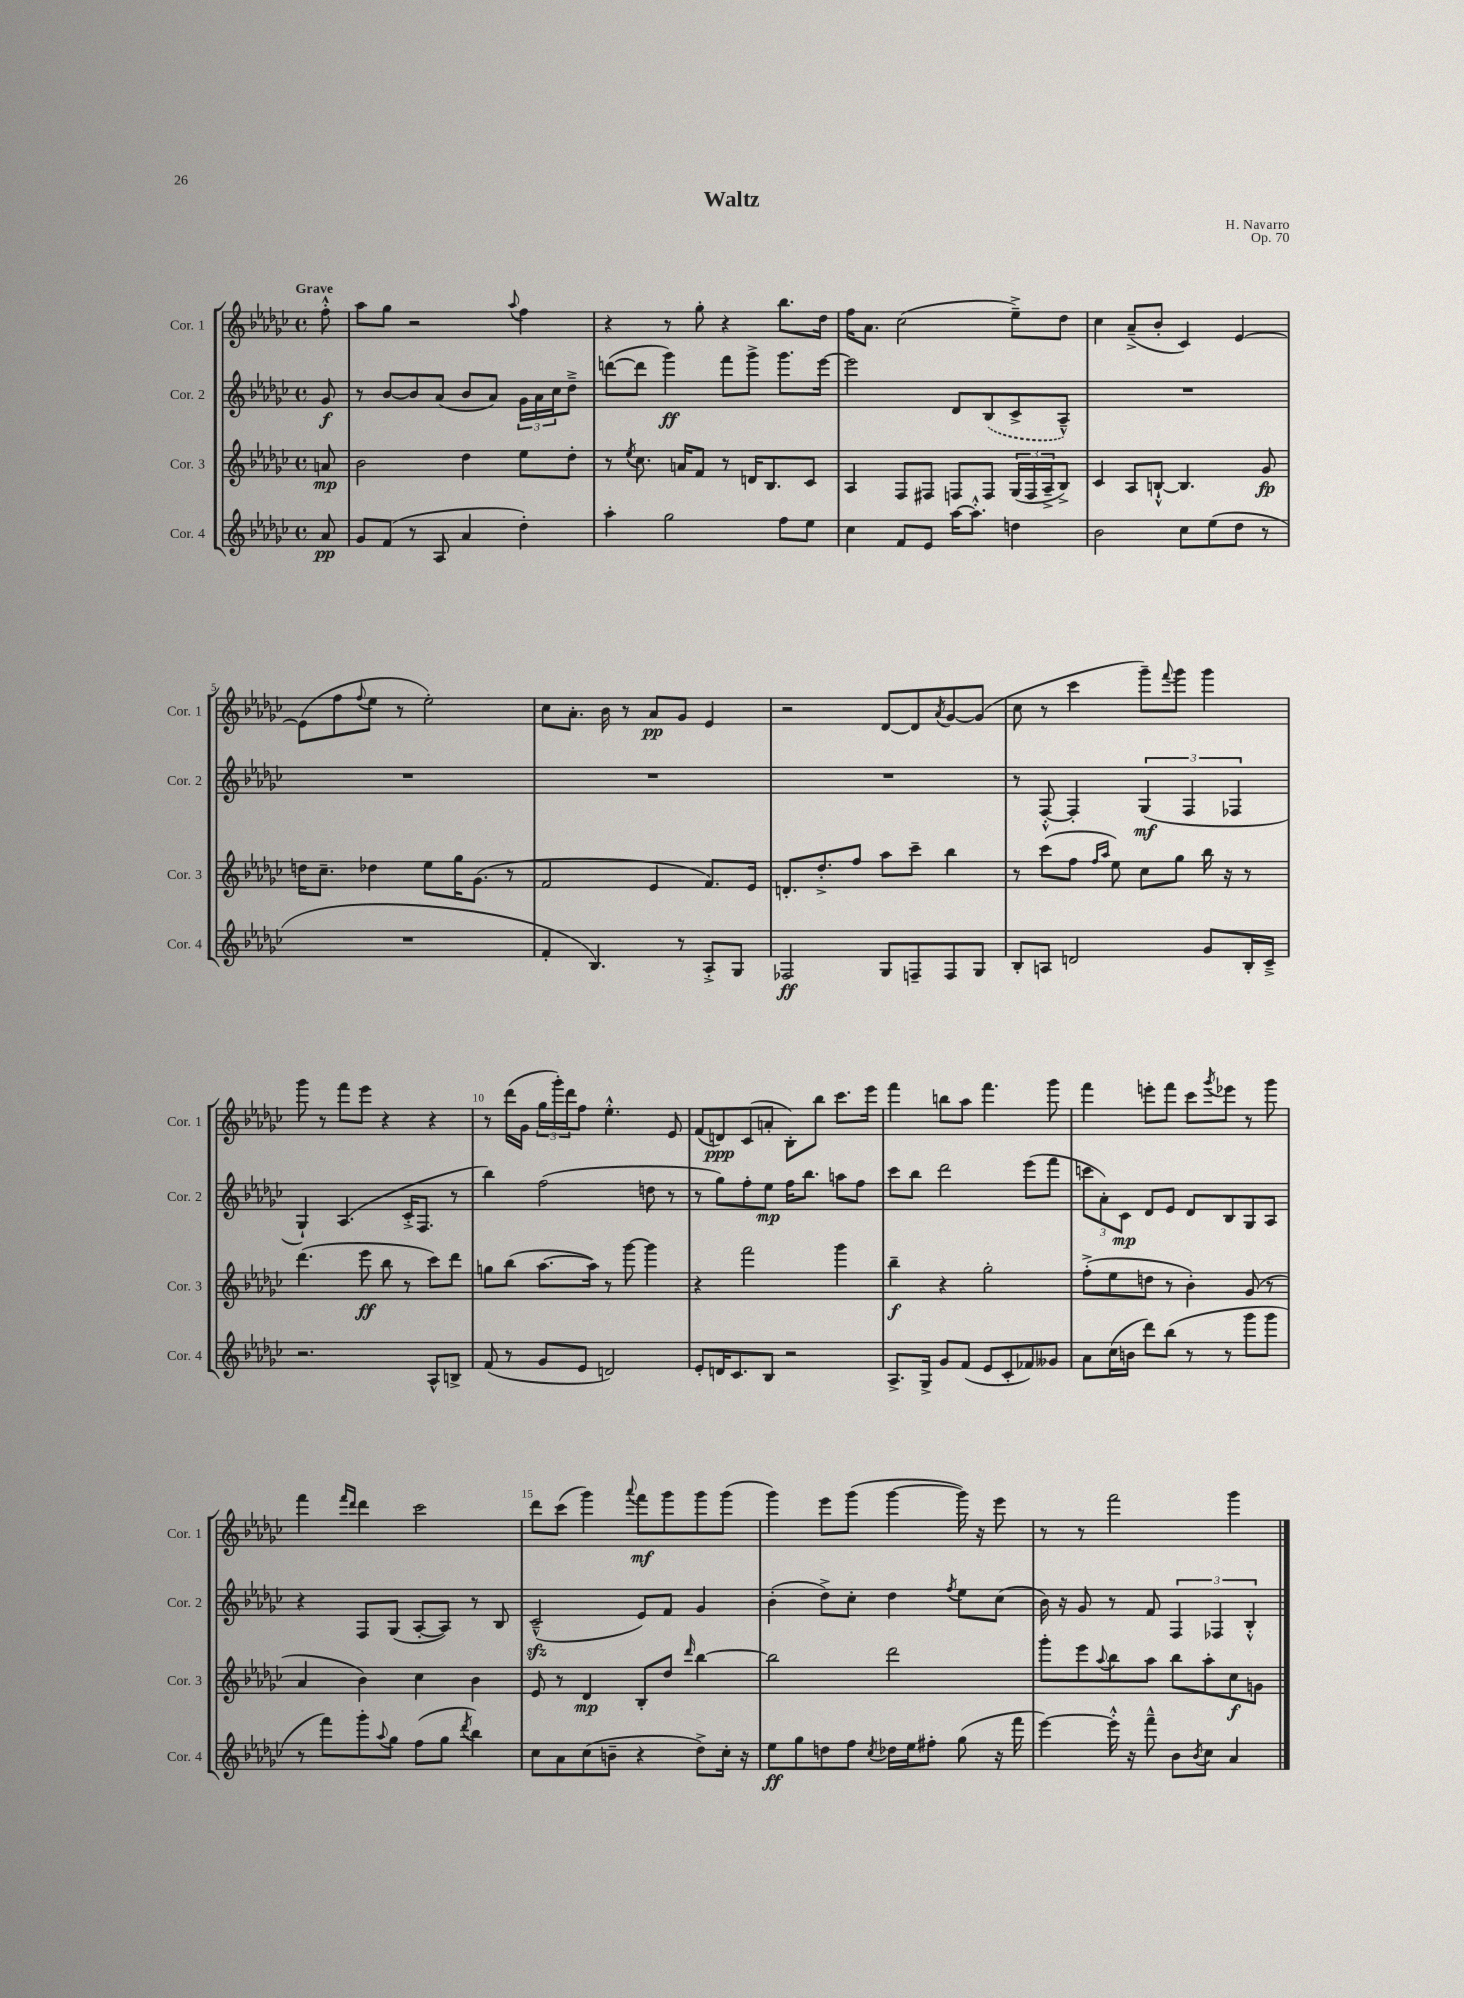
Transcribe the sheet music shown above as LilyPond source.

\header { title = "Waltz" composer = "H. Navarro" opus = "Op. 70" }
<<
\new StaffGroup <<
\new Staff = "s0" \with { instrumentName = "Cor. 1" shortInstrumentName = "Cor. 1" } {
    \clef treble \key ges \major \defaultTimeSignature \time 4/4 \partial 8 \tempo "Grave"
    f''8-.-^ |
    aes''8 ges''8 r2 \appoggiatura { aes''8 } f''4 |
    r4 r8 ges''8-. r4 bes''8. des''16 |
    f''16 aes'8. ces''2( ees''8--->) des''8 |
    ces''4 aes'8--->( bes'8-. ces'4) ees'4~ |
    ees'8( f''8 \appoggiatura { f''8 } ees''8 r8 ees''2-.) |
    ces''8 aes'8.-. bes'16 r8 aes'8\pp ges'8 ees'4 |
    r2 des'8~ des'8 \acciaccatura { aes'8 } ges'8~ ges'8( |
    ces''8 r8 ces'''4 ges'''8--) \appoggiatura { f'''8 } ges'''8 ges'''4 |
    ges'''8 r8 f'''8 ees'''8 r4 r4 |
    r8 des'''16( ges'16 \tuplet 3/2 { ges''16 ges'''16-.) des'''16 } f''8 ees''4.-.-^ ees'8 |
    f'8( d'8\ppp) ces'8( a'8-. bes8-.) bes''8 ces'''8. ees'''16 |
    f'''4 b''8 aes''8 f'''4. ges'''8 |
    f'''4 e'''8-. f'''8 ces'''8 \acciaccatura { ges'''8 } ees'''8 r8 ges'''8 |
    f'''4 \grace { f'''16 des'''16 } des'''4 ces'''2 |
    des'''8 ces'''8( ges'''4) \appoggiatura { aes'''8 } f'''8\mf ges'''8 ges'''8 ges'''8( |
    ges'''4) ees'''8 ges'''8( ges'''4~ ges'''16) r16 ees'''8 |
    r8 r8 f'''2 ges'''4 \bar "|." |
}
\new Staff = "s1" \with { instrumentName = "Cor. 2" shortInstrumentName = "Cor. 2" } {
    \clef treble \key ges \major \defaultTimeSignature \time 4/4 \partial 8
    ges'8\f |
    r8 bes'8~ bes'8 aes'8( bes'8 aes'8) \tuplet 3/2 { ges'16 aes'16 ces''16 } des''8---> |
    d'''8~( d'''8 ges'''4\ff) f'''8 ges'''8-> ges'''8. ees'''16~ |
    ees'''2 des'8 \once \slurDashed bes8( ces'8-> aes8---^) |
    R1 |
    R1 |
    R1 |
    R1 |
    r8 f8~-.-^ f4-. \tuplet 3/2 { ges4\mf( f4 fes4 } |
    ges4-!) aes4.( ces'16-.-> f8. r8 |
    bes''4) f''2( d''8 r8 |
    r8 ges''8) f''8-. ees''8\mp f''16 bes''8. a''8 f''8 |
    ces'''8 bes''8 des'''2 ees'''8( f'''8 |
    \tuplet 3/2 { c'''8 aes'8-.) ces'8\mp } des'8 ees'8 des'8 bes8 ges8 aes8 |
    r4 f8 ges8( aes8~-. aes8) r8 bes8 |
    ces'2---^\sfz( ees'8) f'8 ges'4 |
    bes'4-.( des''8->) ces''8-. des''4 \acciaccatura { f''8 } ees''8 ces''8( |
    bes'16) r16 ges'8 r8 f'8 \tuplet 3/2 { f4 fes4 bes4-.-^ } \bar "|." |
}
\new Staff = "s2" \with { instrumentName = "Cor. 3" shortInstrumentName = "Cor. 3" } {
    \clef treble \key ges \major \defaultTimeSignature \time 4/4 \partial 8
    a'8\mp |
    bes'2 des''4 ees''8 des''8-. |
    r8 \acciaccatura { ees''8 } ces''8. a'16 f'8 r8 d'16 bes8. ces'8 |
    aes4 f8 fis8 f8 f8 \tuplet 3/2 { ges16( f16 aes16---> } bes8->) |
    ces'4 aes8 b8~-!-^ b4. ges'8\fp |
    d''16 ces''8.-- des''4 ees''8 ges''16 ges'8.( r8 |
    f'2 ees'4 f'8.) ees'16 |
    d'8.-. des''8.-.-> f''8 aes''8 ces'''8-- bes''4 |
    r8 ces'''8( f''8 \grace { f''16 aes''16 } ees''8) ces''8 ges''8 bes''16 r16 r8 |
    des'''4.( ees'''8\ff bes''8 r8 ces'''8) des'''8 |
    g''8 bes''8( aes''8.~ aes''16) r8 ges'''8~ ges'''4 |
    r4 f'''2 ges'''4 |
    bes''4--\f r4 ges''2-. |
    f''8-.->( ees''8 d''8 r8 bes'4-.) ges'8( r8 |
    aes'4 bes'4) ces''4 bes'4 |
    ees'8 r8 des'4\mp bes8-. des''8 \grace { des'''16 } bes''4~ |
    bes''2 des'''2 |
    ges'''8-. ees'''8 \appoggiatura { aes''8 } bes''8 aes''8 bes''8 aes''8-. ces''8\f g'8 \bar "|." |
}
\new Staff = "s3" \with { instrumentName = "Cor. 4" shortInstrumentName = "Cor. 4" } {
    \clef treble \key ges \major \defaultTimeSignature \time 4/4 \partial 8
    aes'8\pp |
    ges'8 f'8( r8 aes8 aes'4 des''4-.) |
    aes''4-. ges''2 f''8 ees''8 |
    ces''4 f'8 ees'8 aes''16~ aes''8.-.-^ d''4 |
    bes'2 ces''8 ees''8( des''8 r8 |
    R1 |
    f'4-. bes4.) r8 aes8-.-> ges8 |
    fes2\ff ges8 f8-- f8 ges8 |
    bes8-. a8 d'2 ges'8 bes16-. ces'16---> |
    r2. aes8-^ b8-> |
    f'8( r8 ges'8 ees'8 d'2) |
    ees'8-. d'16 ces'8. bes8 r2 |
    aes8.-> ges16-> ges'8 f'8( ees'8 ces'8-. fes'8) geses'8 |
    aes'8 ces''16( b'16 des'''8) bes''8( r8 r8 ges'''8 ges'''8 |
    r8 f'''8) ges'''8-. \appoggiatura { aes''8 } ges''8 f''8( ges''8 \acciaccatura { des'''8 } bes''4) |
    ces''8 aes'8 ces''8( b'8-- r4 des''8->) ces''16-. r16 |
    ees''8\ff ges''8 d''8 f''8 \acciaccatura { ces''8 } des''16 ees''16 fis''8-. ges''8( r16 f'''16 |
    ees'''4~) ees'''16-.-^ r16 f'''8---^ bes'8 \acciaccatura { bes'8 } ces''8 aes'4 \bar "|." |
}
>>
>>
\layout { \context { \Score \override BarNumber.break-visibility = ##(#f #t #t) barNumberVisibility = #(every-nth-bar-number-visible 5) } }
